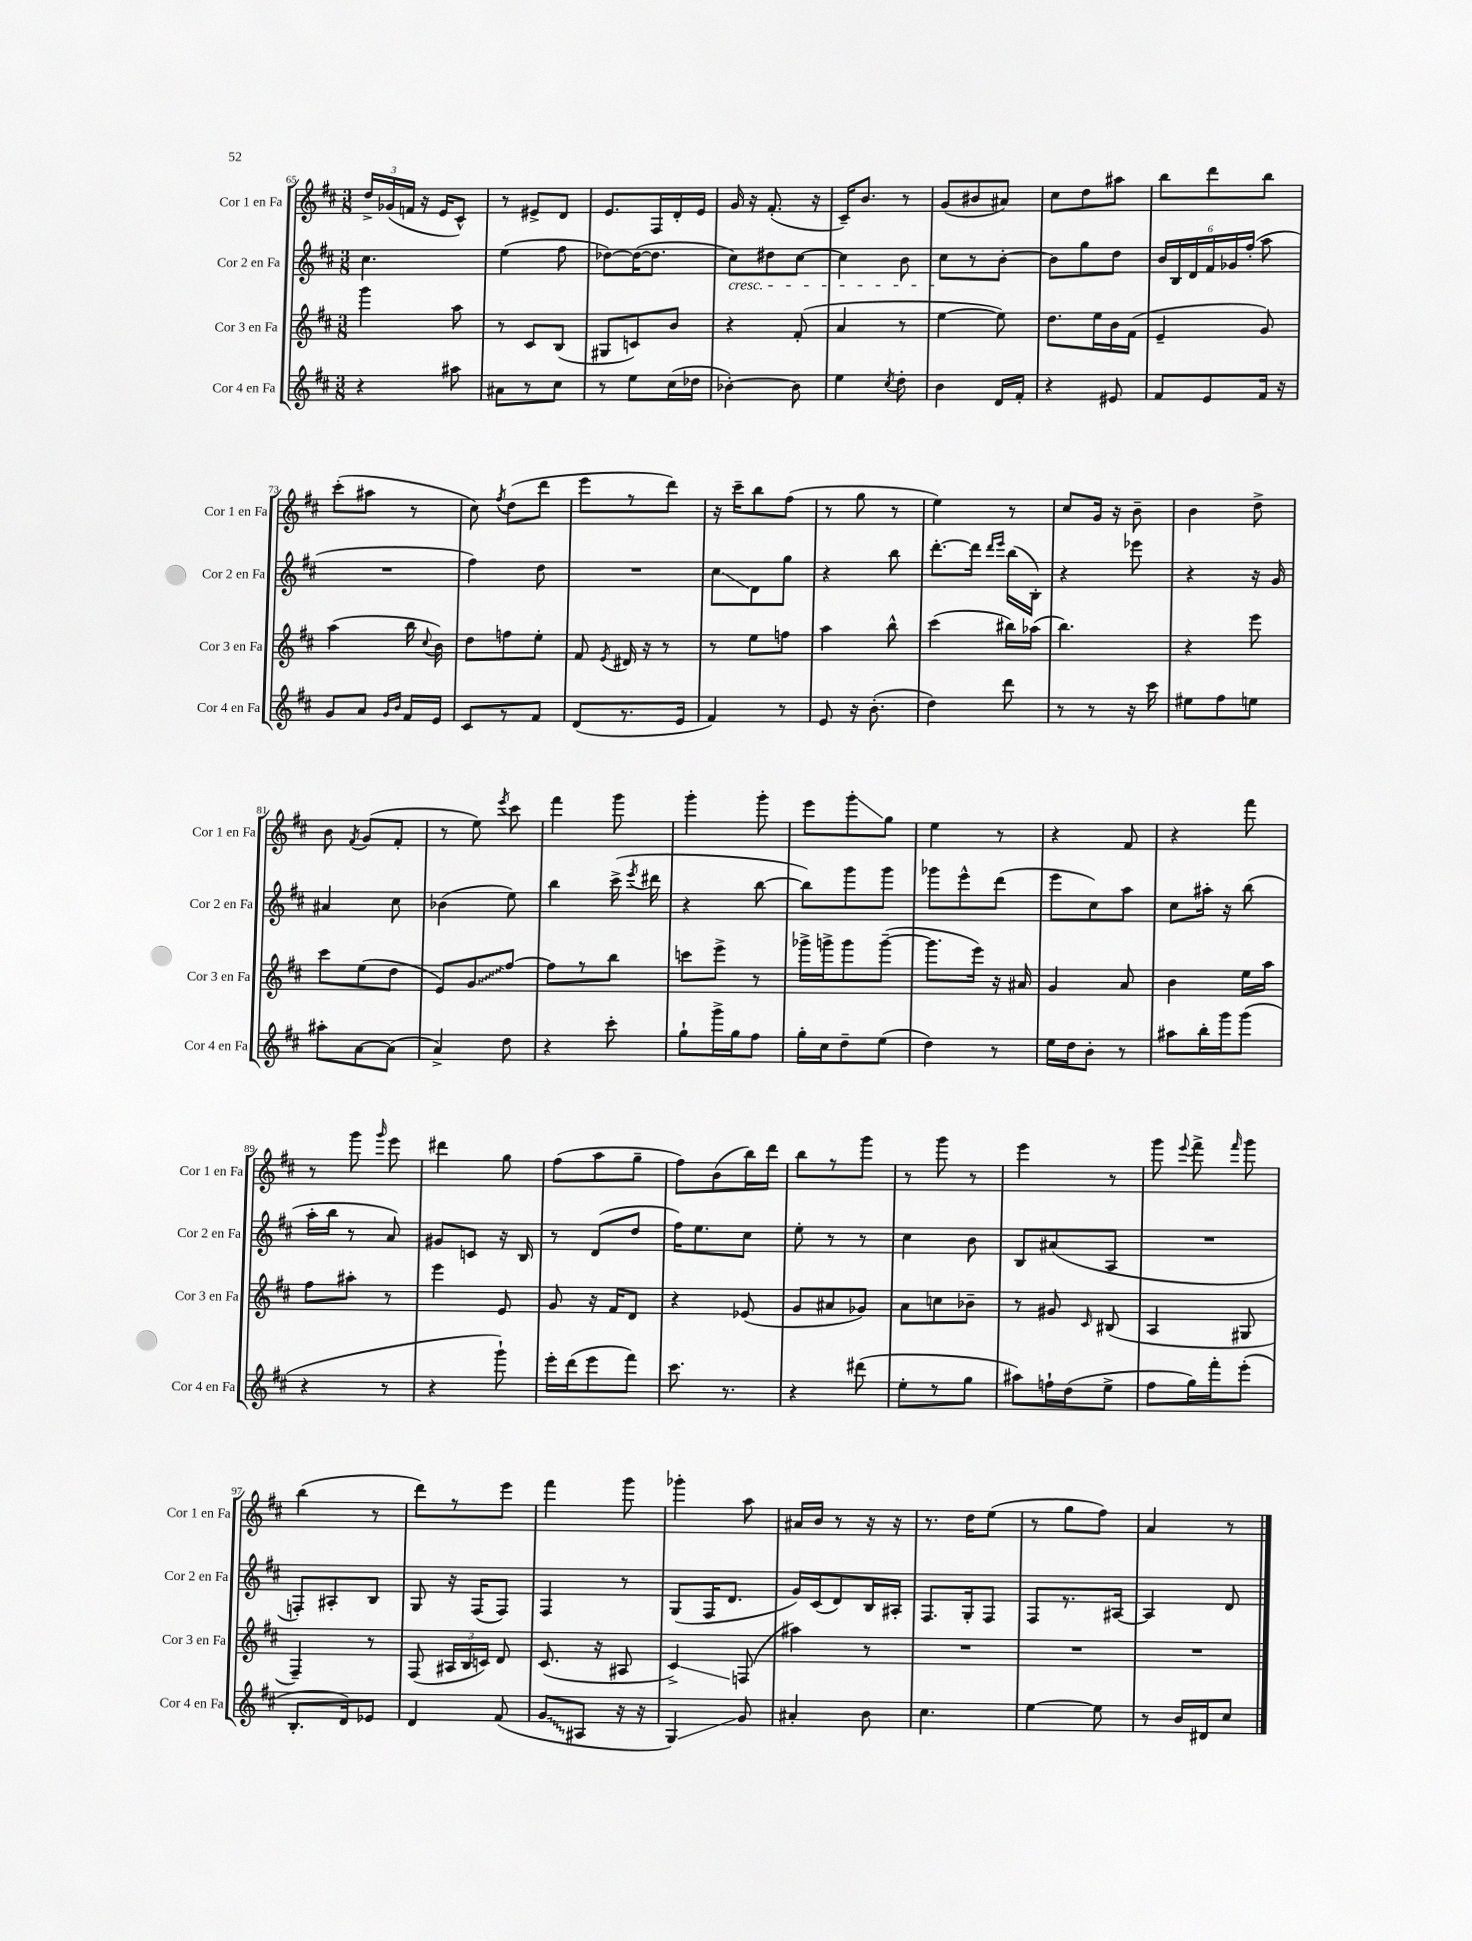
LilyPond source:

<<
\new StaffGroup <<
\new Staff = "s0" \with { instrumentName = "Cor 1 en Fa" shortInstrumentName = "Cor 1 en Fa" } {
    \clef treble \key d \major \numericTimeSignature \time 3/8
    \autoBeamOff \tuplet 3/2 { d''16[-> ges'16( f'16] } r16 e'16[ cis'8]-^) |
    r8 eis'8[-> d'8] |
    e'8.[ fis16 d'16-. e'16] |
    g'16 r16 fis'8.-.( r16 |
    cis'16[--) b'8.] r8 |
    g'8[( bis'8 ais'8]) |
    cis''8[ d''8 ais''8] |
    b''8[ d'''8 b''8] |
    cis'''8[-.( ais''8] r8 |
    cis''8) \acciaccatura { fis''8 } d''8[( d'''8] |
    e'''8[ r8 d'''8]) |
    r16 cis'''16[-- b''8 fis''8]( |
    r8 g''8 r8 |
    e''4) r8 |
    cis''8[ g'16] r16 b'8-- |
    b'4 d''8-> |
    b'8 \acciaccatura { fis'8 } g'8[( fis'8]-. |
    r8 e''8) \acciaccatura { e'''8 } cis'''8 |
    fis'''4 g'''8 |
    g'''4-. g'''8-. |
    e'''8[ g'''8-.\glissando g''8] |
    e''4 r8 |
    r4 fis'8 |
    r4 fis'''8 |
    r8 g'''8 \grace { g'''16 } e'''8 |
    dis'''4 g''8 |
    fis''8[( a''8 g''8]-- |
    fis''8[) b'8( b''16) d'''16] |
    b''8[ r8 g'''8] |
    r8 g'''8 r8 |
    e'''4 r8 |
    g'''8 \appoggiatura { e'''8 } fis'''8-> \grace { fis'''16 } g'''8 |
    b''4( r8 |
    d'''8[) r8 e'''8] |
    fis'''4 g'''8 |
    ges'''4-. a''8 |
    ais'16[ b'16] r8 r16 r16 |
    r8. d''16[ e''8]( |
    r8 g''8[ fis''8]) |
    a'4 r8 \bar "|." |
}
\new Staff = "s1" \with { instrumentName = "Cor 2 en Fa" shortInstrumentName = "Cor 2 en Fa" } {
    \clef treble \key d \major \numericTimeSignature \time 3/8
    \autoBeamOff cis''4. |
    e''4( fis''8 |
    des''8[~) des''16~( des''8.] |
    cis''8[\cresc) dis''8 cis''8]~ |
    cis''4 b'8 |
    cis''8[\! r8 b'8]~-. |
    b'8[ g''8 d''8] |
    \tuplet 6/4 { b'16[ b16 d'16 fis'16 ges'16 fis''16]-.( } a''8 |
    R4. |
    fis''4) d''8 |
    R4. |
    cis''8[\glissando d'8 g''8] |
    r4 b''8 |
    d'''8.[~-. d'''16] \grace { d'''16[ e'''16] } b''16[( b16]-.) |
    r4 ees'''8 |
    r4 r16 g'16 |
    ais'4 cis''8 |
    bes'4( e''8) |
    b''4 cis'''16->( \acciaccatura { e'''8 } dis'''16 |
    r4 b''8~ |
    b''8[) g'''8 g'''8] |
    ges'''8[ e'''8-^ d'''8]( |
    e'''8[ cis''8) a''8] |
    cis''8[ ais''16]-. r16 b''8( |
    a''16[-. b''16] r8 a'8) |
    gis'8[ c'8] r16 b16 |
    r8 d'8[( d''8] |
    fis''16[) e''8. cis''8] |
    e''8-. r8 r8 |
    cis''4 b'8 |
    b8[ ais'8( a8] |
    R4. |
    f8[-.) ais8-. b8] |
    g8 r16 fis16[( fis8]) |
    fis4 r8 |
    g8[( fis16 d'8.] |
    g'16[) cis'16( d'8) b16 ais16]-. |
    fis8.[ g16-. fis8] |
    fis8[ r8. ais16]~ |
    ais4 d'8 \bar "|." |
}
\new Staff = "s2" \with { instrumentName = "Cor 3 en Fa" shortInstrumentName = "Cor 3 en Fa" } {
    \clef treble \key d \major \numericTimeSignature \time 3/8
    \autoBeamOff g'''4 a''8 |
    r8 cis'8[ b8]( |
    gis8[ c'8) b'8] |
    r4 fis'8-.( |
    a'4 r8 |
    e''4~ e''8) |
    d''8.[ e''16 b'16 fis'16]( |
    e'4-- g'8) |
    a''4( b''16 \appoggiatura { cis''8 } b'16) |
    d''8[ f''8 e''8]-. |
    fis'8 \acciaccatura { e'8 } dis'16 r16 r8 |
    r8 e''8[ f''8] |
    a''4 b''8-^ |
    cis'''4( bis''16[) aes''16]( |
    b''4.) |
    r4 e'''8 |
    cis'''8[ e''8( d''8] |
    e'8[) \once \override Glissando.style = #'zigzag g'8\glissando fis''8]~ |
    fis''8[ r8 b''8] |
    c'''8[ e'''8]-> r8 |
    ges'''16[-> g'''16-> g'''8 g'''8]~--( |
    g'''8.[ e'''16]) r16 ais'16 |
    g'4 a'8 |
    b'4 e''16[ a''16] |
    fis''8[ ais''8]-. r8 |
    e'''4 e'8 |
    g'8 r16 fis'16[ d'8] |
    r4 ees'8( |
    g'8[ ais'8 ges'8]) |
    a'8[ c''8 bes'8]-- |
    r8 gis'8 \grace { cis'16 } bis8( |
    a4 gis8 |
    fis4--) r8 |
    fis8( \tuplet 3/2 { ais16[ b16 c'16]) } d'8 |
    cis'8.( r16 ais8 |
    cis'4->\glissando) f8( |
    ais''4) r8 |
    R4. |
    R4. |
    R4. \bar "|." |
}
\new Staff = "s3" \with { instrumentName = "Cor 4 en Fa" shortInstrumentName = "Cor 4 en Fa" } {
    \clef treble \key d \major \numericTimeSignature \time 3/8
    \autoBeamOff r4 ais''8 |
    ais'8[ r8 cis''8] |
    r8 e''8[ cis''16( des''16] |
    bes'4~-.) bes'8 |
    e''4 \acciaccatura { cis''8 } d''8-. |
    b'4 d'16[ fis'16]-. |
    r4 eis'8 |
    fis'8[ e'8 fis'16] r16 |
    g'8[ a'8] \grace { g'16[ b'16] } fis'16[ e'16] |
    cis'8[ r8 fis'8] |
    d'8[( r8. e'16] |
    fis'4) r8 |
    e'8 r16 b'8.-.( |
    d''4) d'''8 |
    r8 r8 r16 cis'''16 |
    eis''8[ fis''8 e''8] |
    ais''8[-. a'8~ a'8]( |
    a'4->) d''8 |
    r4 cis'''8-. |
    g''8[-! g'''16-> g''16 fis''8] |
    g''16[-. cis''16 d''8-- e''8]( |
    d''4) r8 |
    e''16[ d''16 b'8]-. r8 |
    ais''8[ b''16-. g'''16 g'''8]( |
    r4 r8 |
    r4 g'''8-!) |
    e'''16[-. d'''16( e'''8 fis'''8]) |
    cis'''8. r8. |
    r4 dis'''8( |
    e''8[-. r8 g''8] |
    ais''8[) f''16-! d''16( e''8]-> |
    fis''8[ g''16) fis'''16-. e'''8]-.( |
    b8.[-. d'16) ees'8] |
    d'4 fis'8( |
    \once \override Glissando.style = #'zigzag g'8[\glissando ais8] r16 r16 |
    g4\glissando) g'8 |
    ais'4-. b'8 |
    cis''4. |
    e''4~ e''8 |
    r8 b'16[ dis'16 cis''8] \bar "|." |
}
>>
>>
\layout { \context { \Score currentBarNumber = #65 } }
